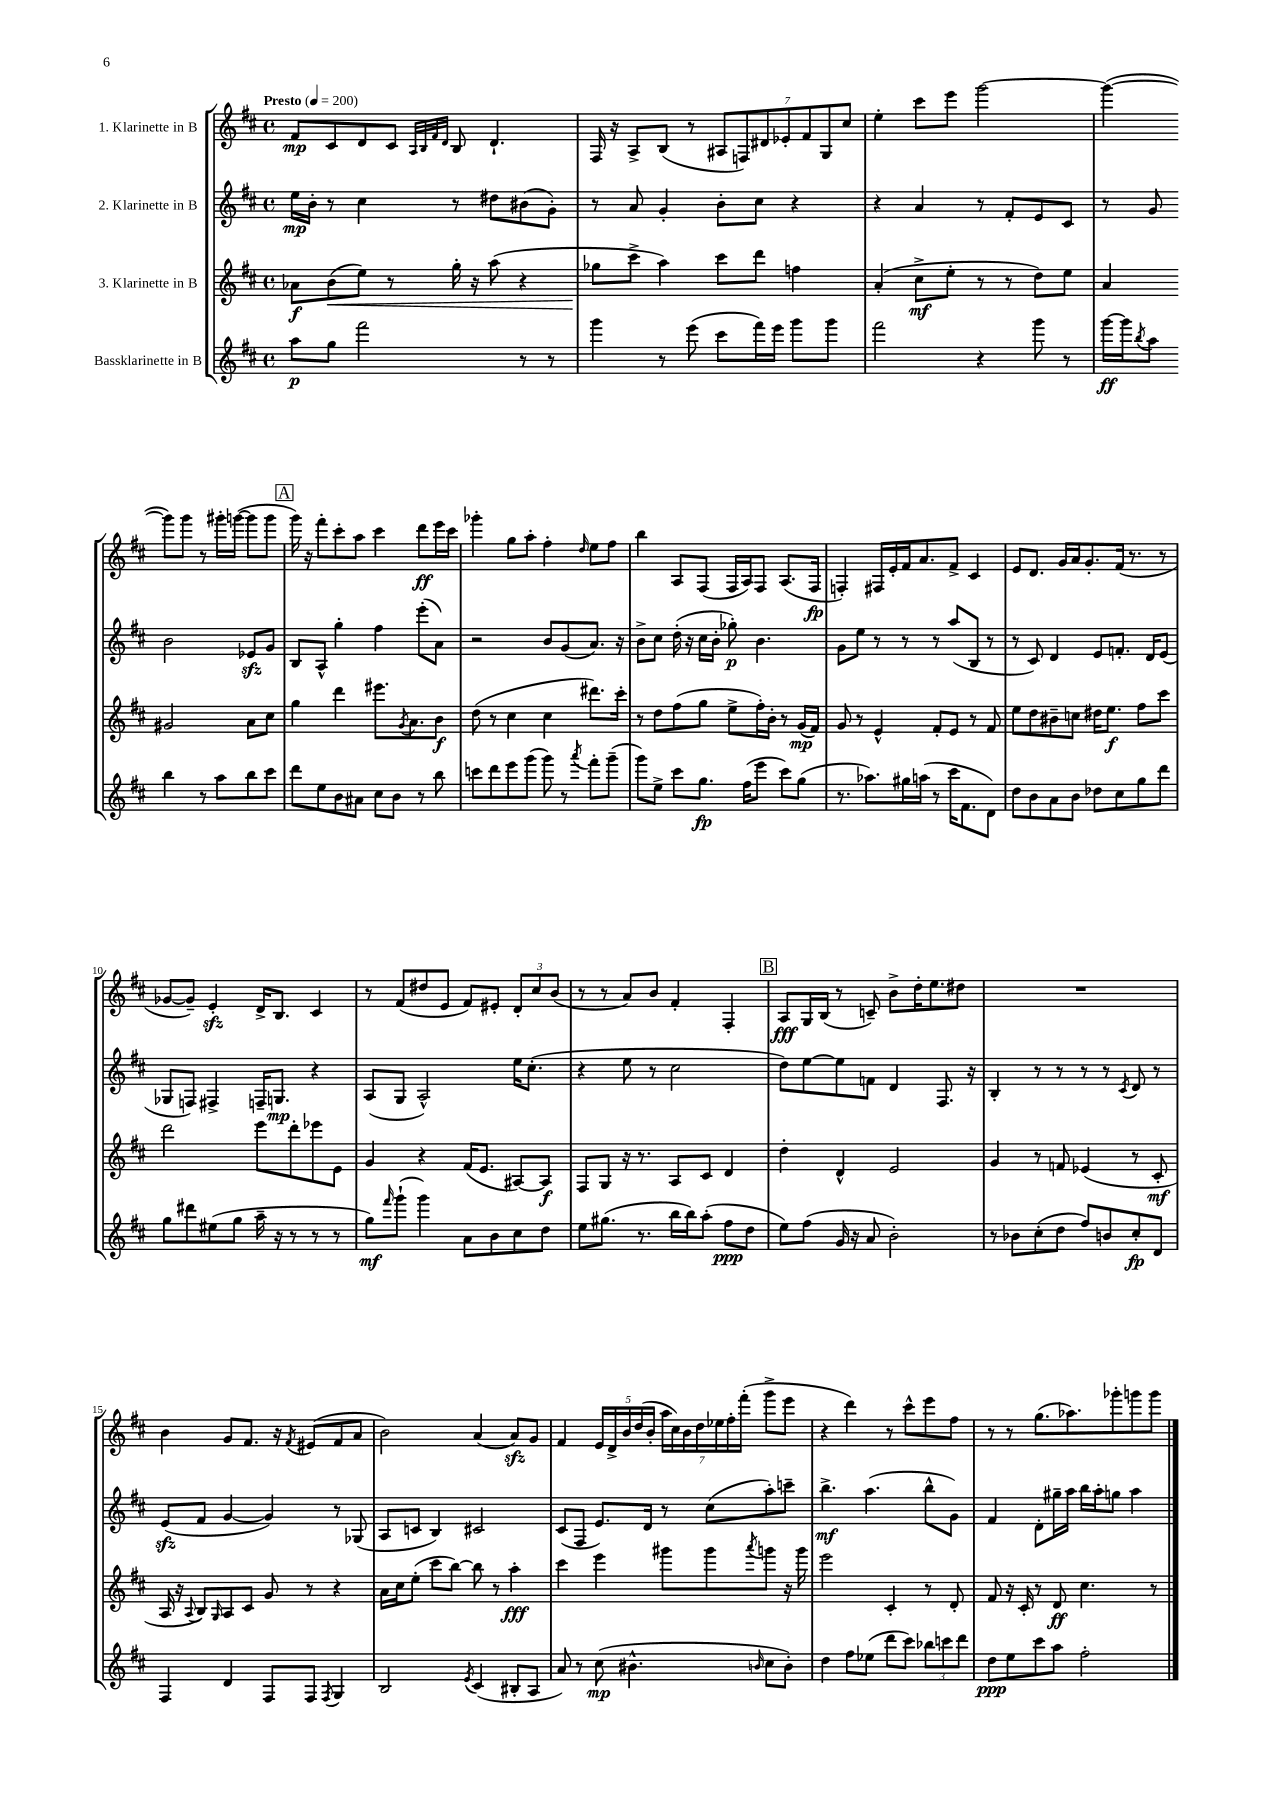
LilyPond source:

<<
\new StaffGroup <<
\new Staff = "s0" \with { instrumentName = "1. Klarinette in B" } {
    \clef treble \key d \major \defaultTimeSignature \time 4/4 \tempo "Presto" 4 = 200
    fis'8\mp cis'8 d'8 cis'8 \grace { a32 b32 fis'32 d'32 } b8 d'4.-! |
    fis16 r16 a8-> b8( r8 \tuplet 7/4 { ais8 f8) dis'8 ees'8-. fis'8 g8 cis''8 } |
    e''4-. cis'''8 e'''8 g'''2~ |
    g'''4~( g'''8) g'''8 r8 gis'''16-. g'''16~( g'''8 g'''8 |
    \mark \markup { \box "A" } g'''16) r16 fis'''8-. cis'''8-. a''8 cis'''4 d'''8\ff e'''16 cis'''16 |
    ges'''4-. g''8 a''8-. fis''4-. \grace { d''16 } e''8 fis''8 |
    b''4 a8 fis8( fis16 a16) fis8 a8.( fis16\fp |
    f4-.) fis16 e'16-. fis'16 a'8. fis'8-> cis'4 |
    e'8 d'8. g'16 a'16 g'8.-. fis'16( r8. r8 |
    ges'8~ ges'8--) e'4-.\sfz d'16-> b8. cis'4 |
    r8 fis'8( dis''8 e'8 fis'8) eis'8-. \tuplet 3/2 { d'8-. cis''8 b'8( } |
    r8 r8 a'8) b'8 fis'4-. fis4-. |
    \mark \markup { \box "B" } a8\fff g16 b16( r8 c'8--) b'8-> d''16-. e''8. dis''8 |
    R1 |
    b'4 g'8 fis'8. r16 \acciaccatura { fis'8 } eis'8( fis'8 a'8 |
    b'2) a'4( a'8\sfz) g'8 |
    fis'4 \tuplet 5/4 { e'16 d'16-> b'16 d''16( b'16-. } \tuplet 7/4 { a''16 cis''16) b'16 d''16 ees''16 fis''16-. fis'''16-.( } g'''8-> e'''8 |
    r4 d'''4) r8 cis'''8-^ e'''8 fis''8 |
    r8 r8 g''8.( aes''8.) ges'''8-. g'''8 g'''8 \bar "|." |
}
\new Staff = "s1" \with { instrumentName = "2. Klarinette in B" } {
    \clef treble \key d \major \defaultTimeSignature \time 4/4
    e''16\mp b'16-. r8 cis''4 r8 dis''8 bis'8( g'8-.) |
    r8 a'8 g'4-. b'8-. cis''8 r4 |
    r4 a'4 r8 fis'8-. e'8 cis'8 |
    r8 g'8 b'2 ees'8\sfz g'8 |
    \mark \markup { \box "A" } b8 a8-^ g''4-. fis''4 e'''8-.( a'8) |
    r2 b'8 g'8( a'8.) r16 |
    b'8-> cis''8 d''16-.( r16 cis''16 b'16-. ges''8-.\p) b'4. |
    g'8 e''8 r8 r8 r8 a''8( b8 r8 |
    r8 cis'8) d'4 e'8 f'8.-. d'16 e'8( |
    ges8 f8) fis4-> f16-- g8.\mp r4 |
    a8( g8 a2-^) e''16 cis''8.-.( |
    r4 e''8 r8 cis''2 |
    \mark \markup { \box "B" } d''8) e''8~ e''8 f'8 d'4 fis8. r16 |
    b4-. r8 r8 r8 r8 \acciaccatura { cis'8 } d'8 r8 |
    e'8\sfz( fis'8 g'4~ g'4) r8 ges8( |
    a8 c'8 b4) cis'2 |
    cis'8( fis8 e'8.) d'16 r8 cis''8( a''8-.) c'''8-- |
    b''4.->\mf a''4.( b''8-^ g'8) |
    fis'4 d'8-. gis''16-- a''16 b''16 a''16-. g''8 a''4 \bar "|." |
}
\new Staff = "s2" \with { instrumentName = "3. Klarinette in B" } {
    \clef treble \key d \major \defaultTimeSignature \time 4/4
    aes'8\f b'8\<( e''8) r8 g''16-. r16 a''8( r4 |
    ges''8\! cis'''8-> a''4) cis'''8 d'''8 f''4 |
    a'4-.( cis''8->\mf e''8-. r8 r8 d''8) e''8 |
    a'4 gis'2 a'8 cis''8 |
    \mark \markup { \box "A" } g''4 d'''4 eis'''8. \acciaccatura { g'8 } a'8. b'8\f |
    d''8( r8 cis''4 cis''4 dis'''8.) cis'''16-. |
    r8 d''8 fis''8( g''8 e''8-> fis''16-.) b'16-. r8 g'16\mp( fis'16) |
    g'8 r8 e'4-^ fis'8-. e'8 r8 fis'8 |
    e''8 d''8 bis'8-- c''8 dis''16 e''8.\f fis''8 cis'''8 |
    d'''2 e'''8 d'''8-. ees'''8 e'8 |
    g'4 r4 fis'16( e'8. ais8~) ais8\f |
    fis8 g8 r16 r8. a8 cis'8 d'4 |
    \mark \markup { \box "B" } d''4-. d'4-^ e'2 |
    g'4 r8 f'8 ees'4( r8 cis'8-.\mf |
    a16 r16 \appoggiatura { a8 } b8) \grace { g16 } a8 cis'8 g'8 r8 r4 |
    a'16 cis''16 e''8-.( cis'''8 b''8~) b''8 r8 a''4-.\fff |
    cis'''4 e'''4 gis'''8 gis'''8 \acciaccatura { a'''8 } g'''8 r16 g'''16 |
    e'''2 cis'4-. r8 d'8-. |
    fis'8 r16 cis'16-. r8 d'8\ff cis''4. r8 \bar "|." |
}
\new Staff = "s3" \with { instrumentName = "Bassklarinette in B" } {
    \clef treble \key d \major \defaultTimeSignature \time 4/4
    a''8\p g''8 fis'''2 r8 r8 |
    g'''4 r8 e'''8( cis'''8 fis'''16) e'''16 g'''8 g'''8 |
    fis'''2 r4 g'''8 r8 |
    g'''16~\ff g'''16 \acciaccatura { b''8 } a''8 b''4 r8 a''8 b''8 cis'''8 |
    \mark \markup { \box "A" } d'''8 e''8 b'8 ais'8 cis''8 b'8 r8 b''8 |
    c'''8 d'''8 e'''8 g'''8( g'''8) r8 \acciaccatura { a'''8 } fis'''8-. g'''8--( |
    g'''8) e''8-> cis'''8 g''8.\fp fis''16( e'''8 cis'''8) g''8( |
    r8. aes''8.) gis''16 a''16( r8 cis'''16 fis'8. d'8) |
    d''8 b'8 a'8 b'8 des''8 cis''8 g''8 d'''8 |
    g''8 dis'''8 eis''8( g''8 a''16-- r16 r8 r8 r8 |
    g''8\mf) \grace { fis'''16 } g'''8-!( g'''4) a'8 b'8 cis''8 d''8 |
    e''8 gis''8.( r8. b''16 b''16) a''8-.( fis''8\ppp d''8 |
    \mark \markup { \box "B" } e''8) fis''8( g'16 r16 a'8 b'2-.) |
    r8 bes'8 cis''8-.( d''8 fis''8) b'8 cis''8-.\fp d'8 |
    fis4 d'4 fis8 fis8 \acciaccatura { fis8 } g4 |
    b2 \acciaccatura { e'8 } cis'4( bis8-. a8 |
    a'8) r8 cis''8\mp( bis'4.-^ \grace { b'16 } cis''8 b'8-.) |
    d''4 fis''8 ees''8( d'''8 cis'''8) \tuplet 3/2 { bes''8 c'''8 d'''8 } |
    d''8\ppp e''8 cis'''8 a''8 fis''2-. \bar "|." |
}
>>
>>
